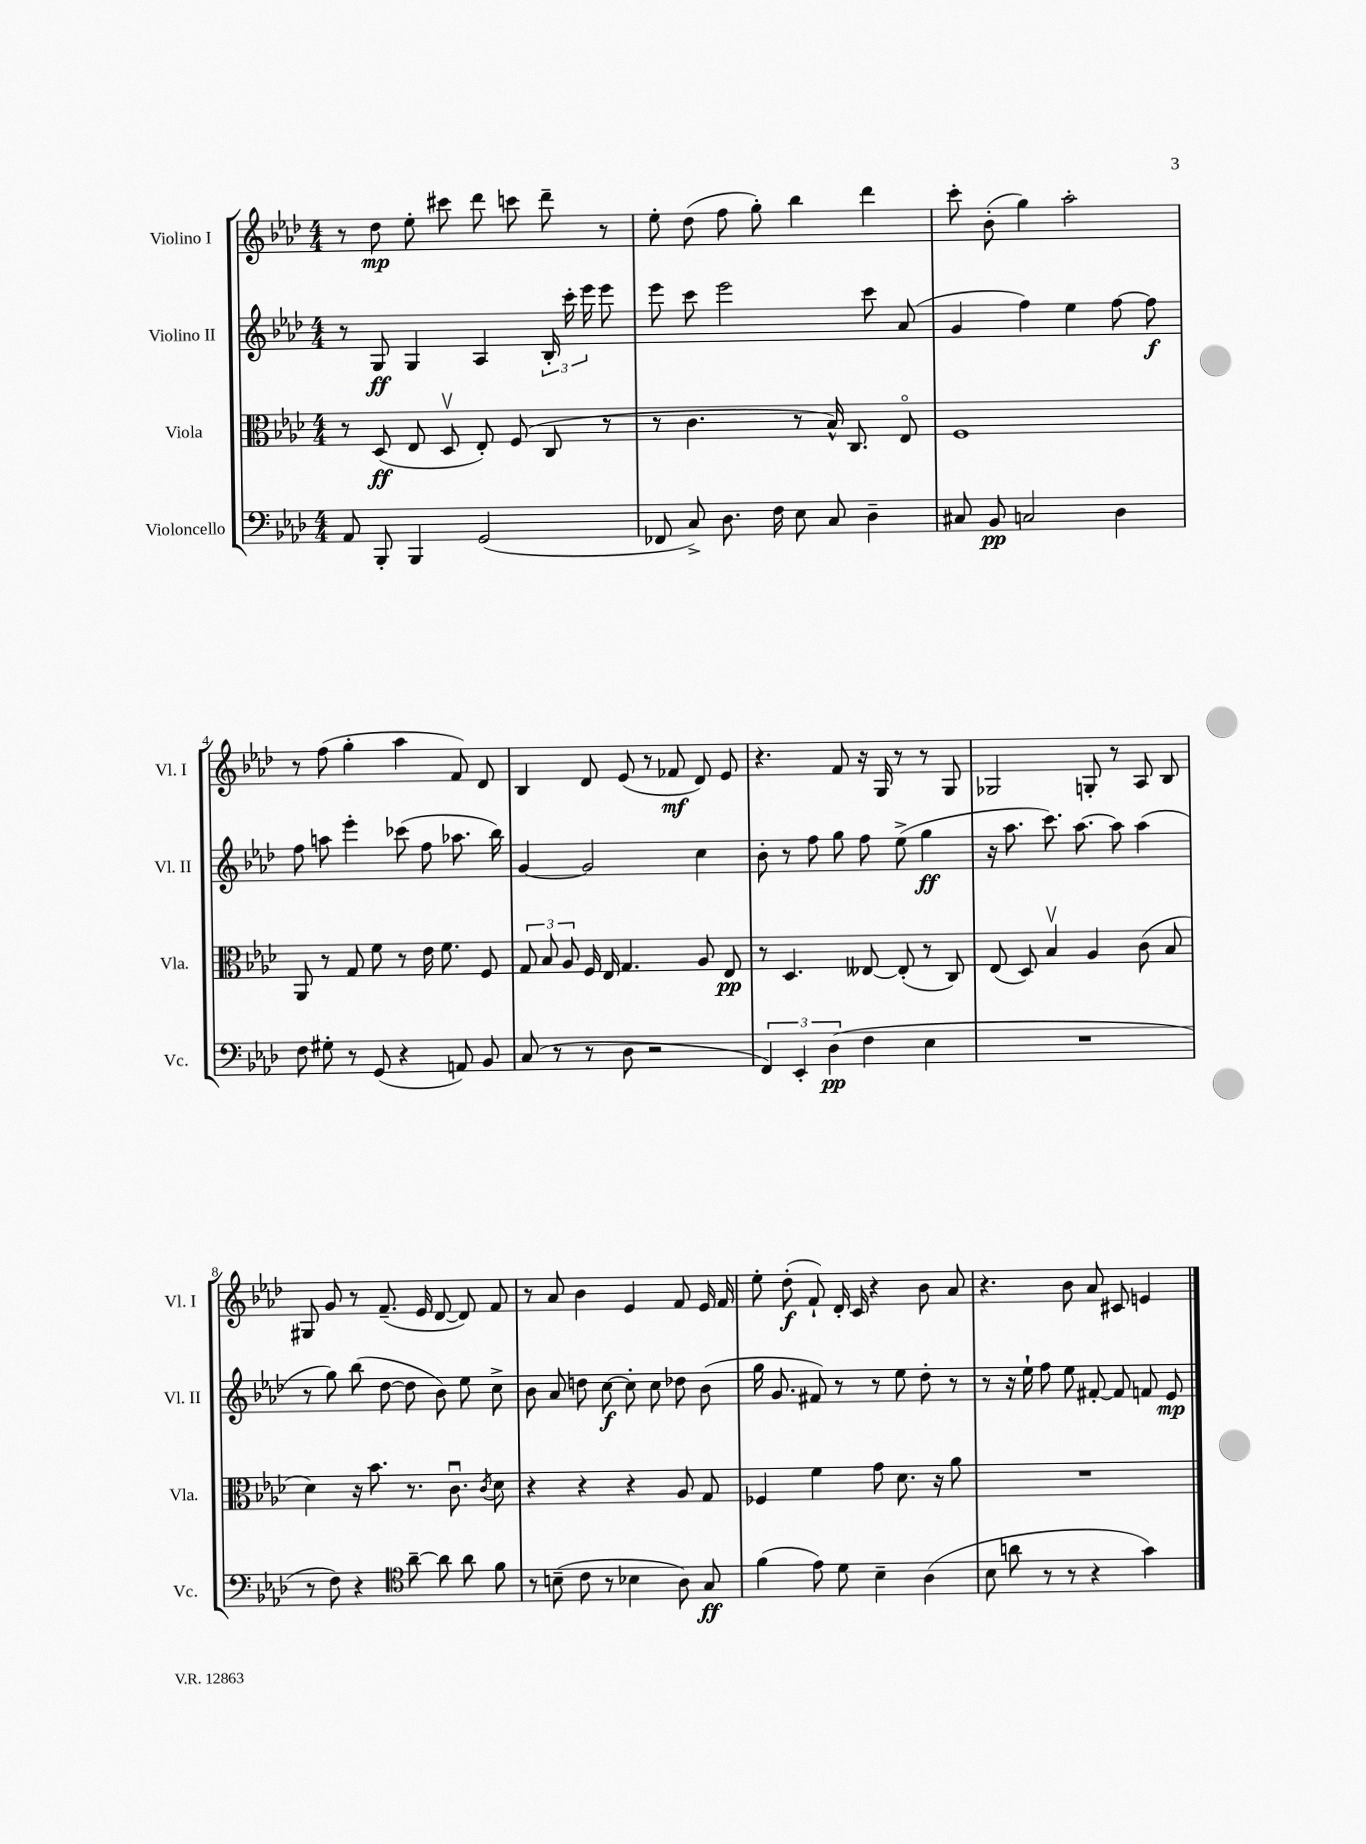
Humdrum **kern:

**kern	**kern	**kern	**kern
*staff4	*staff3	*staff2	*staff1
*clefF4	*clefC3	*clefG2	*clefG2
*k[b-e-a-d-]	*k[b-e-a-d-]	*k[b-e-a-d-]	*k[b-e-a-d-]
*M4/4	*M4/4	*M4/4	*M4/4
8AA-	8r	8r	8r
8BBB-'	(8D-	8G	8dd-
4BBB-	8E-	4G	8ee-'
.	8D-v	.	8ccc#
(2GG	8E-')	4A-	8ddd-
.	(8F	.	8ccc
.	8C	24B-'	8ddd-~
.	.	24ccc'	.
.	.	24eee-	.
.	8r	8eee-	8r
=	=	=	=
8FF-	8r	8eee-	8ee-'
8C^)	4.c	8ccc	(8dd-
8.D-	.	2eee-	8ff
.	.	.	8gg')
16F	.	.	.
8E-	8r	.	4bb-
8C	16B-^^)	.	.
.	8.C	.	.
4D-~	.	8ccc	4ddd-
.	8E-o	(8a-	.
=	=	=	=
8C#	1F	4g	8ccc'
8BB-	.	.	(8b-'
2C	.	4ff)	4gg)
.	.	4ee-	2aa-'
4D-	.	[8ff	.
.	.	8ff]	.
=	=	=	=
8F	8AA-	8ff	8r
8G#'	8r	8aa	(8ff
8r	8G	4eee-'	4gg'
(8GG	8f	.	.
4r	8r	(8ccc-	4aa-
.	16e-	8ff	.
.	8.f	.	.
8AA)	.	8.aa-	8f)
8BB-	8F	.	8d-
.	.	16bb-)	.
=	=	=	=
(8C	12G	[4g	4B-
.	12B-	.	.
8r	.	.	.
.	12A-	.	.
8r	16F	2g]	8d-
.	16E-	.	.
8D-	4.G	.	(8e-
2r	.	.	8r
.	.	.	8f-
.	8A-	4cc	8d-)
.	8E-	.	8e-
=	=	=	=
6FF)	8r	8b-'	4.r
.	4.D-	8r	.
6EE-'	.	.	.
.	.	8ff	.
(6D-	.	.	.
.	.	8gg	8f
4F	[8E--	8ff	16r
.	.	.	16G
.	(8E--']	(8ee-^	8r
4E-	8r	4gg	8r
.	8C)	.	8G
=	=	=	=
1r	(8E-	16r	2G-
.	.	8.aa-	.
.	8D-)	.	.
.	4B-v	8.ccc)	.
.	.	[8.aa-	.
.	4A-	.	8G'
.	.	8aa-]	8r
.	(8c	(4aa-	8A-
.	8B-	.	8B-
=	=	=	=
8r	4d-)	8r	8G#
8F)	.	8gg)	8g
4r	16r	(8bb-	8r
.	8.b-	.	.
.	.	[8dd-	(8.f~
*clefC4	*	*	*
[8a-~	8.r	8dd-]	.
.	.	.	16e-
8a-]	.	8b-)	[8d-
.	8.cu	.	.
8a-	.	8ee-	8d-])
.	8qc	.	.
8f	8d-	8cc^	8f
=	=	=	=
8r	4r	8b-	8r
(8B~	.	8a-	8a-
8c	4r	8dd	4b-
8r	.	[8cc	.
4B-	4r	8cc']	4e-
.	.	8cc	.
8A-)	8A-	8dd-	8f
8G	8G	(8b-	16e-
.	.	.	16f
=	=	=	=
(4f	4F-	16gg	8ee-'
.	.	8.g	.
.	.	.	(8dd-'
8e-)	4f	8f#)	8f`)
8d-	.	8r	16d-'
.	.	.	16c
4B-~	8g	8r	4r
.	8.d-	8ee-	.
(4A-	.	8dd-'	8b-
.	16r	.	.
.	8a-	8r	8a-
=	=	=	=
8B-	1r	8r	4.r
8a	.	16r	.
.	.	16ee-`	.
8r	.	8ff	.
8r	.	8ee-	8b-
4r	.	[8f#'	8a-
.	.	8f#]	8c#
4g)	.	8f	4e
.	.	8e-	.
==	==	==	==
*-	*-	*-	*-
